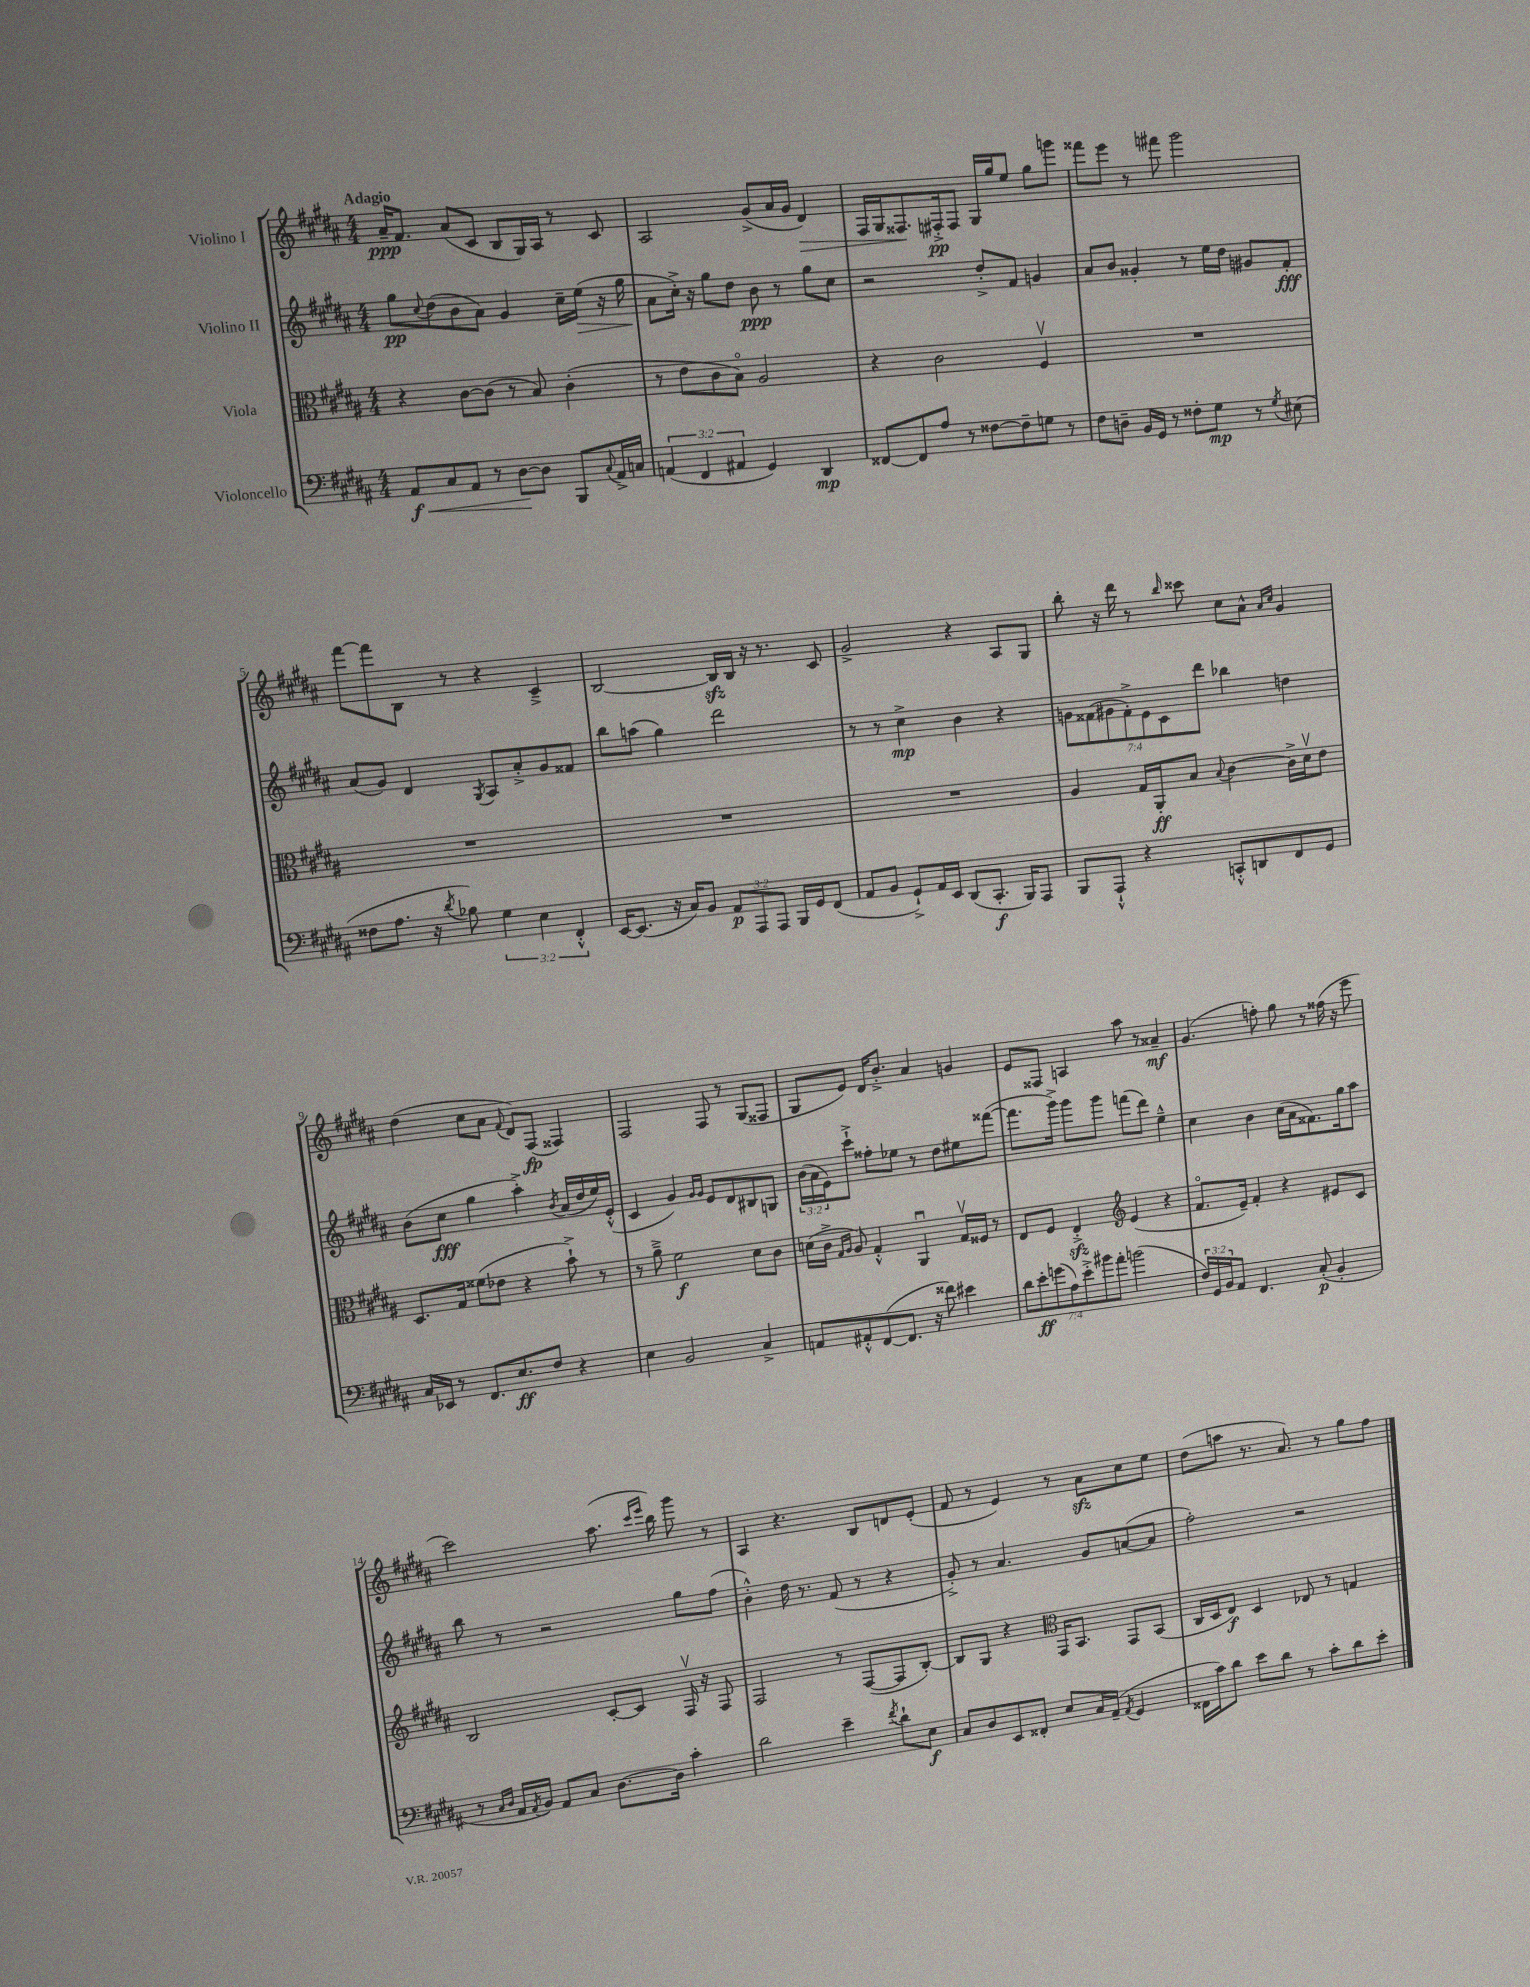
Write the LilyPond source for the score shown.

<<
\new StaffGroup <<
\new Staff = "s0" \with { instrumentName = "Violino I" } {
    \clef treble \key b \major \numericTimeSignature \time 4/4 \tempo "Adagio"
    ais'16--\ppp fis'8. ais'8( cis'8 b8 gis16) ais16 r8 cis'8 |
    ais2 gis'8->( ais'16 gis'16 dis'4\>) |
    fis16 gis16 fisis8.\! fis16-.->\pp fis8 gis16 gis''16 e''8 gis''8 g'''8 |
    fisis'''8 e'''8 r8 fis'''8 gis'''2 |
    fis'''8~ fis'''8 b8 r8 r4 cis'4---> |
    b2~ b16\sfz b16 r16 r8. cis'8 |
    gis'2-> r4 ais8 gis8 |
    b''8-. r16 dis'''16 r8 \grace { b''16 } cisis'''8 cis''8 ais'8-^ \grace { ais'16 cis''16 } gis'4 |
    dis''4( cis''8 ais'8 \appoggiatura { fis'8 } dis'8) fis8\fp( fisis4) |
    fis2 fis8 r8 gis8( fisis8 |
    gis8 e'8) dis'16 b'8.-.-> ais'4 g'4 |
    e'8 fisis8 a4 ais''8 r8 aisis'4--\mf |
    gis'4.( f''8-.) gis''8 r8 fisis''16( r16 e'''8 |
    cis'''2) ais''8.( \grace { cis'''16 e'''16 } b''16) gis'''8 r8 |
    ais4 r4. b8 d'8 e'8-.( |
    fis'8 r8 e'4) r8 ais'8\sfz cis''8 e''8 |
    dis''8( a''8 r8. ais'8.) r8 gis''8 fis''8 \bar "|." |
}
\new Staff = "s1" \with { instrumentName = "Violino II" } {
    \clef treble \key b \major \numericTimeSignature \time 4/4 \override Staff.TupletNumber.text = #tuplet-number::calc-fraction-text
    gis''8\pp \appoggiatura { cis''8 } dis''8( b'8 ais'8) gis'4 cis''16-- e''16\>( r16 gis''16 |
    ais'8\! cis''16-.->) r16 gis''8 dis''8 b'8\ppp r8 gis''8 cis''8 |
    r2 dis''8-.-> fis'8 g'4 |
    ais'8 b'8 gisis'4-. r8 e''16 dis''16 gis'8 fis'8-.\fff |
    ais'8( gis'8) dis'4 \acciaccatura { gis8 } ais8 ais'8-.-> gis'8 fisis'8 |
    b''8 a''8( gis''4) dis'''2 |
    r8 r8 cis''4->\mp b'4 r4 |
    \tuplet 7/4 { g'8 fisis'8( gis'8 fisis'8-.->) e'8 cis'8 dis'''8 } bes''4 d''4 |
    b'8( cis''8\fff gis''4 ais''4-.->) \acciaccatura { b'8 } ais'16( dis''16 e''16) e'16-.-^( |
    cis'4 gis'4) \grace { gis'16 gis'16 } e'8 dis'8 bis8 g8 |
    \tuplet 3/2 { b'16( ais'16 e'16) } cis'''8-!-> fisis''8-. ees''8 r8 dis''8 eis''8 fisis'''8~( |
    fisis'''8. gis'''16->) gis'''8 gis'''8 f'''8( dis'''8) e''4---^ |
    cis''4 b'4 cis''16( ais'16 fisis'8.) gis''16 ais''8 |
    b''8 r8 r2 gis''8 fis''8( |
    b'4-.-^) dis''16 r8. fis'8( r8 r4 |
    gis'8-.->) r8 ais'4. gis'8 a'8~( a'8 |
    fis''2-.) r2 \bar "|." |
}
\new Staff = "s2" \with { instrumentName = "Viola" } {
    \clef alto \key b \major \numericTimeSignature \time 4/4
    r4 cis'8~ cis'8( r8 b8) cis'4-.( |
    r8 e'8 cis'8 b8\flageolet) ais2 |
    r4 cis'2 fis4\upbow |
    R1 |
    R1 |
    R1 |
    R1 |
    ais4 gis16 ais,16-.\ff b8 \appoggiatura { b8 } cis'4~ cis'16-> dis'16\upbow e'8 |
    dis8. gis16 fisis'8( ees'8 r4 b'8-!->) r8 |
    r8 ais'8---> fis'2\f dis'8 cis'8 |
    d'16( cis'16-> \grace { gis16 ais16 } ais8) gis4-.-^ ais,4\downbow gis16\upbow fisis16 r8 |
    e8 fis8 e4-.->\sfz \clef treble e'4( r4 |
    fis'8.\flageolet e'16--) fis'4-. r4 eis'8 cis'8 |
    b2 cis'8~-. cis'8 fis16\upbow r16 fis8 |
    fis2 r8 fis8~( fis8 b8~-.) |
    b8 gis8 r4 \clef alto gis,16 b,8. gis,8 b,8( |
    cis16 dis16 e8\f) dis4 ees8 r8 g4 \bar "|." |
}
\new Staff = "s3" \with { instrumentName = "Violoncello" } {
    \clef bass \key b \major \numericTimeSignature \time 4/4 \override Staff.TupletNumber.text = #tuplet-number::calc-fraction-text
    ais,8\f\< cis8 ais,8 r8 dis8~\! dis8 b,,8 \appoggiatura { cis8 } ais,16-> c16 |
    \tuplet 3/2 { a,4( fis,4 ais,4 } gis,4) dis,4\mp |
    fisis,8~ fisis,8 ais8 r8 fisis8~ fisis8-- g8 r8 |
    fis8 d8-- b,16 gis,16 r8 fisis8-. gis8\mp r8 \acciaccatura { gis8 } eis8( |
    fisis8 ais8. r16 \acciaccatura { dis'8 } bes8) \tuplet 3/2 { gis4 e4 fis,4-.-^ } |
    e,16~ e,8.( r16 cis16) b,8 \tuplet 3/2 { ais,8\p ais,,8 ais,,8 } b,,16 gis,16 fis,8( |
    ais,8 b,8 gis,8-!->) ais,16 e,16 dis,8( cis,8.-.\f b,,16) ais,,8 |
    b,,8 ais,,8-!-^ r4 c,8-.-^ d,8 fis,8 gis,8 |
    cis16 ees,16 r8 fis,8. e8.\ff fis8 r4 |
    e4 b,2 cis4-> |
    a,8 ais,8-.-^ fis,8~( fis,8. r16 fisis'8) eis'4 |
    \tuplet 7/4 { dis'8 e'8-.\ff g'8( ais8) e'8-.-> bis'8 ais'8-. } b'2( |
    \tuplet 3/2 { fis16) gis,16 b,16 } ais,8 fis,4. cis8-.\p( b,4-. |
    r8 \grace { cis16 dis16 } ais,16 \acciaccatura { ais,8 } b,16) ais,8 cis8 dis8.~ dis16 cis'4-. |
    dis'2 e'4-- \acciaccatura { fis'8 } dis'8-! e8\f |
    cis8 dis8 e,8 fisis,8-. e8 cis16 ais,16--( \acciaccatura { ais,8 } gis,4 |
    fisis,16 cis'16) dis'8 e'8 dis'8 r8 cis'8-. dis'8 e'8-. \bar "|." |
}
>>
>>
